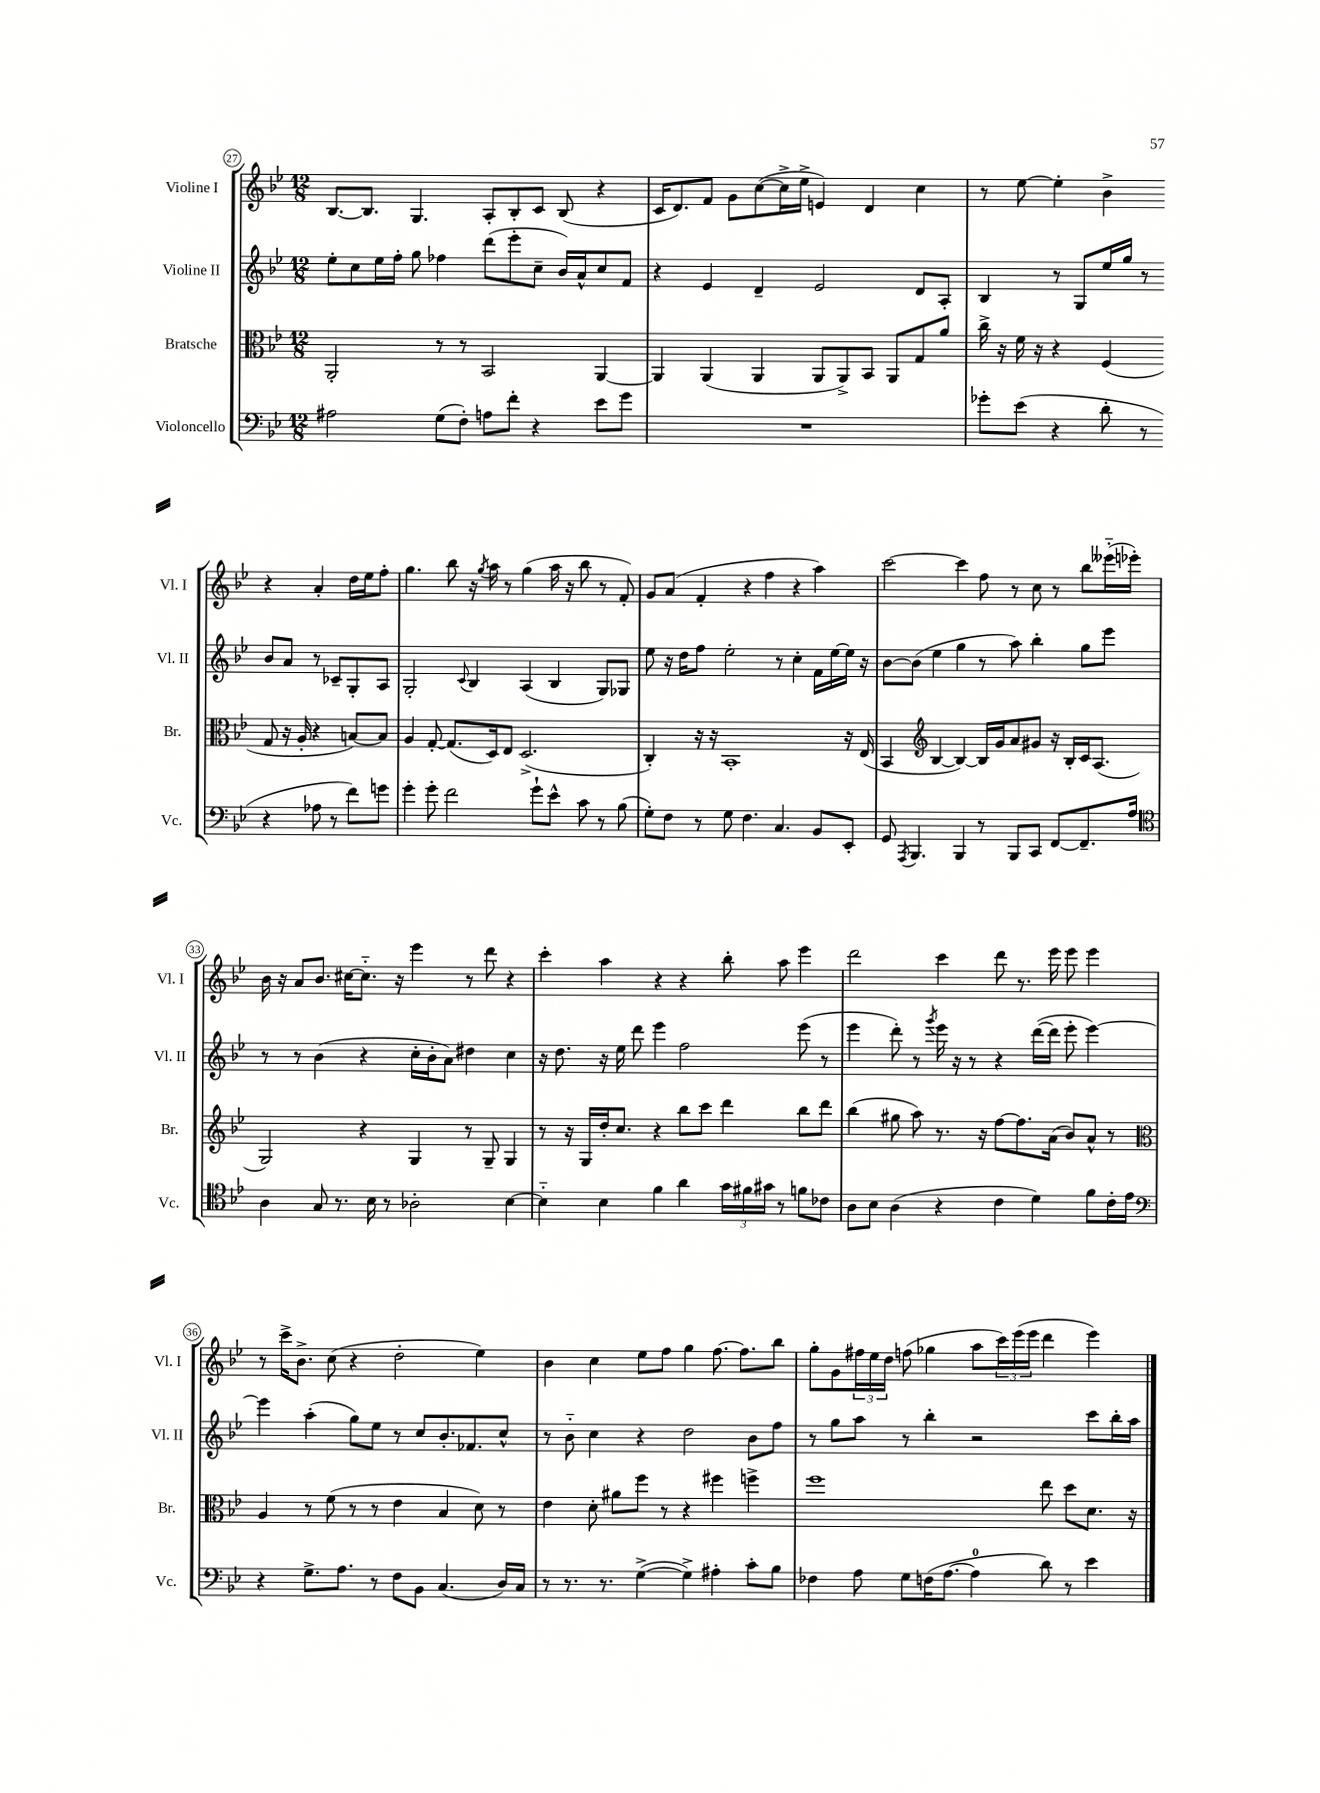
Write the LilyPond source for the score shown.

<<
\new StaffGroup <<
\new Staff = "s0" \with { instrumentName = "Violine I" shortInstrumentName = "Vl. I" } {
    \clef treble \key bes \major \numericTimeSignature \time 12/8
    bes8.~ bes8. g4. a8-. bes8-. c'8 bes8( r4 |
    c'16 d'8.) f'8 g'8 c''8~( c''16-> ees''16-> e'4) d'4 c''4 |
    r8 ees''8~ ees''4-. bes'4-> r4 a'4-. d''16 ees''16 f''8-. |
    g''4. bes''8 r16 \acciaccatura { g''8 } a''16 r8 g''4( a''16 r16 bes''8 r8 f'8-.) |
    g'8 a'8( f'4-. r4 f''4 r4 a''4) |
    c'''2~ c'''4 f''8 r8 c''8 r8 bes''8 eeses'''16-_( ees'''16-.) |
    bes'16 r16 a'8 bes'8. cis''16~ cis''8.-_ r16 ees'''4 r8 d'''8 r4 |
    c'''4-. a''4 r4 r4 bes''8-. a''8 ees'''4 |
    d'''2 c'''4 d'''8 r8. ees'''16 ees'''8 ees'''4 |
    r8 c'''16-> bes'8.-> c''8( r4 d''2-. ees''4) |
    bes'4 c''4 ees''8 f''8 g''4 f''8.~ f''8. bes''8 |
    g''8-. g'8 \tuplet 3/2 { fis''16 ees''16 d''16 } f''8( ges''4 a''8 \tuplet 3/2 { c'''16) ees'''16( ees'''16 } d'''4 ees'''4) \bar "|." |
}
\new Staff = "s1" \with { instrumentName = "Violine II" shortInstrumentName = "Vl. II" } {
    \clef treble \key bes \major \numericTimeSignature \time 12/8
    ees''8-. c''8 ees''16 f''16-. g''8 fes''4 d'''8( ees'''8-. c''8-- bes'16) a'16-^ c''8 f'8 |
    r4 ees'4 d'4-- ees'2 d'8 a8-. |
    bes4 r8 g8 ees''16 g''16 r8 bes'8 a'8 r8 ces'8-- g8-. a8 |
    g2-. \appoggiatura { c'8 } bes4 a4( bes4 g8) ges8 |
    ees''8 r16 d''16 f''8 ees''2-. r8 c''4-. f'16 ees''16~ ees''16 r16 |
    bes'8~ bes'8( ees''4 g''4 r8 a''8) bes''4-. g''8 ees'''8 |
    r8 r8 bes'4( r4 c''16-. bes'16-. a'8) dis''4 c''4 |
    r16 d''8. r16 ees''16 d'''8 ees'''4 f''2 ees'''8( r8 |
    ees'''4 d'''8-.) r8 \acciaccatura { g'''8 } ees'''16 r16 r8 r4 d'''16~( d'''16 ees'''8-. ees'''4~) |
    ees'''4 a''4-.( g''8) ees''8 r8 c''8 bes'8.-. fes'8. c''8-^ |
    r8 bes'8-_ c''4 r4 d''2 bes'8 f''8 |
    r8 g''8 a''8 r8 bes''4-. r2 c'''8 bes''16-. a''16 \bar "|." |
}
\new Staff = "s2" \with { instrumentName = "Bratsche" shortInstrumentName = "Br." } {
    \clef alto \key bes \major \numericTimeSignature \time 12/8
    a,2-. r8 r8 bes,2 a,4~ |
    a,4 a,4( a,4 a,8 a,8->) bes,8 a,8 g8 a'8 |
    c''16-> r16 f'16 r16 r4 f4( g8 r16 a16-. r4 b8~) b8 |
    a4 g8~-. g8.( d16) ees8 d2.->( |
    c4-.) r16 r16 bes,1-. r16 ees16( |
    bes,4 \clef treble bes4~ bes4~) bes16 g'16 a'8 gis'8 r16 bes16-. c'16 a8.( |
    g2) r4 g4 r8 g8-- g4 |
    r8 r16 g16 d''16-. c''8. r4 bes''8 c'''8 d'''4 bes''8 d'''8 |
    bes''4( gis''8 a''8) r8. r16 f''8~ f''8. a'16( bes'8) a'8-^ r8 |
    \clef alto a4 r8 f'8( r8 r8 ees'4 bes4 d'8) r8 |
    ees'4 d'8-. ais'8 f''8 r8 r4 fis''4 f''4-> |
    f''1 ees''8 d''8 d'8. r16 \bar "|." |
}
\new Staff = "s3" \with { instrumentName = "Violoncello" shortInstrumentName = "Vc." } {
    \clef bass \key bes \major \numericTimeSignature \time 12/8
    ais2 g8( f8-.) a8 f'8-. r4 ees'8 g'8 |
    R1. |
    ges'8-. ees'8( r4 d'8-. r8 r4 aes8 r8 f'8) g'8 |
    g'4-. g'8-. f'2 g'8-! ees'8-^ c'8 r8 bes8( |
    g8-.) f8 r8 g8 f4. c4. bes,8 ees,8-. |
    g,8 \acciaccatura { a,,8 } bes,,4. bes,,4 r8 bes,,8 c,8 f,8~ f,8.-- a16 |
    \clef tenor a4 g8 r8. bes16 r8 aes2-. bes4~ |
    bes4-_ bes4 f'4 a'4 \tuplet 3/2 { g'16 fis'16 gis'16 } r8 f'8 ces'8 |
    a8 bes8 a4( r4 c'4 d'4) f'8 c'16-. ees'16 |
    \clef bass r4 g8.-> a8. r8 f8 bes,8 c4.( d16) c16 |
    r8 r8. r8. g4~->( g4->) ais4-. c'8-. bes8 |
    fes4 a8 g8 f16( a8.~ a4-0 d'8) r8 ees'4 \bar "|." |
}
>>
>>
\layout { \context { \Score currentBarNumber = #27 \override BarNumber.stencil = #(make-stencil-circler 0.1 0.3 ly:text-interface::print) } }
